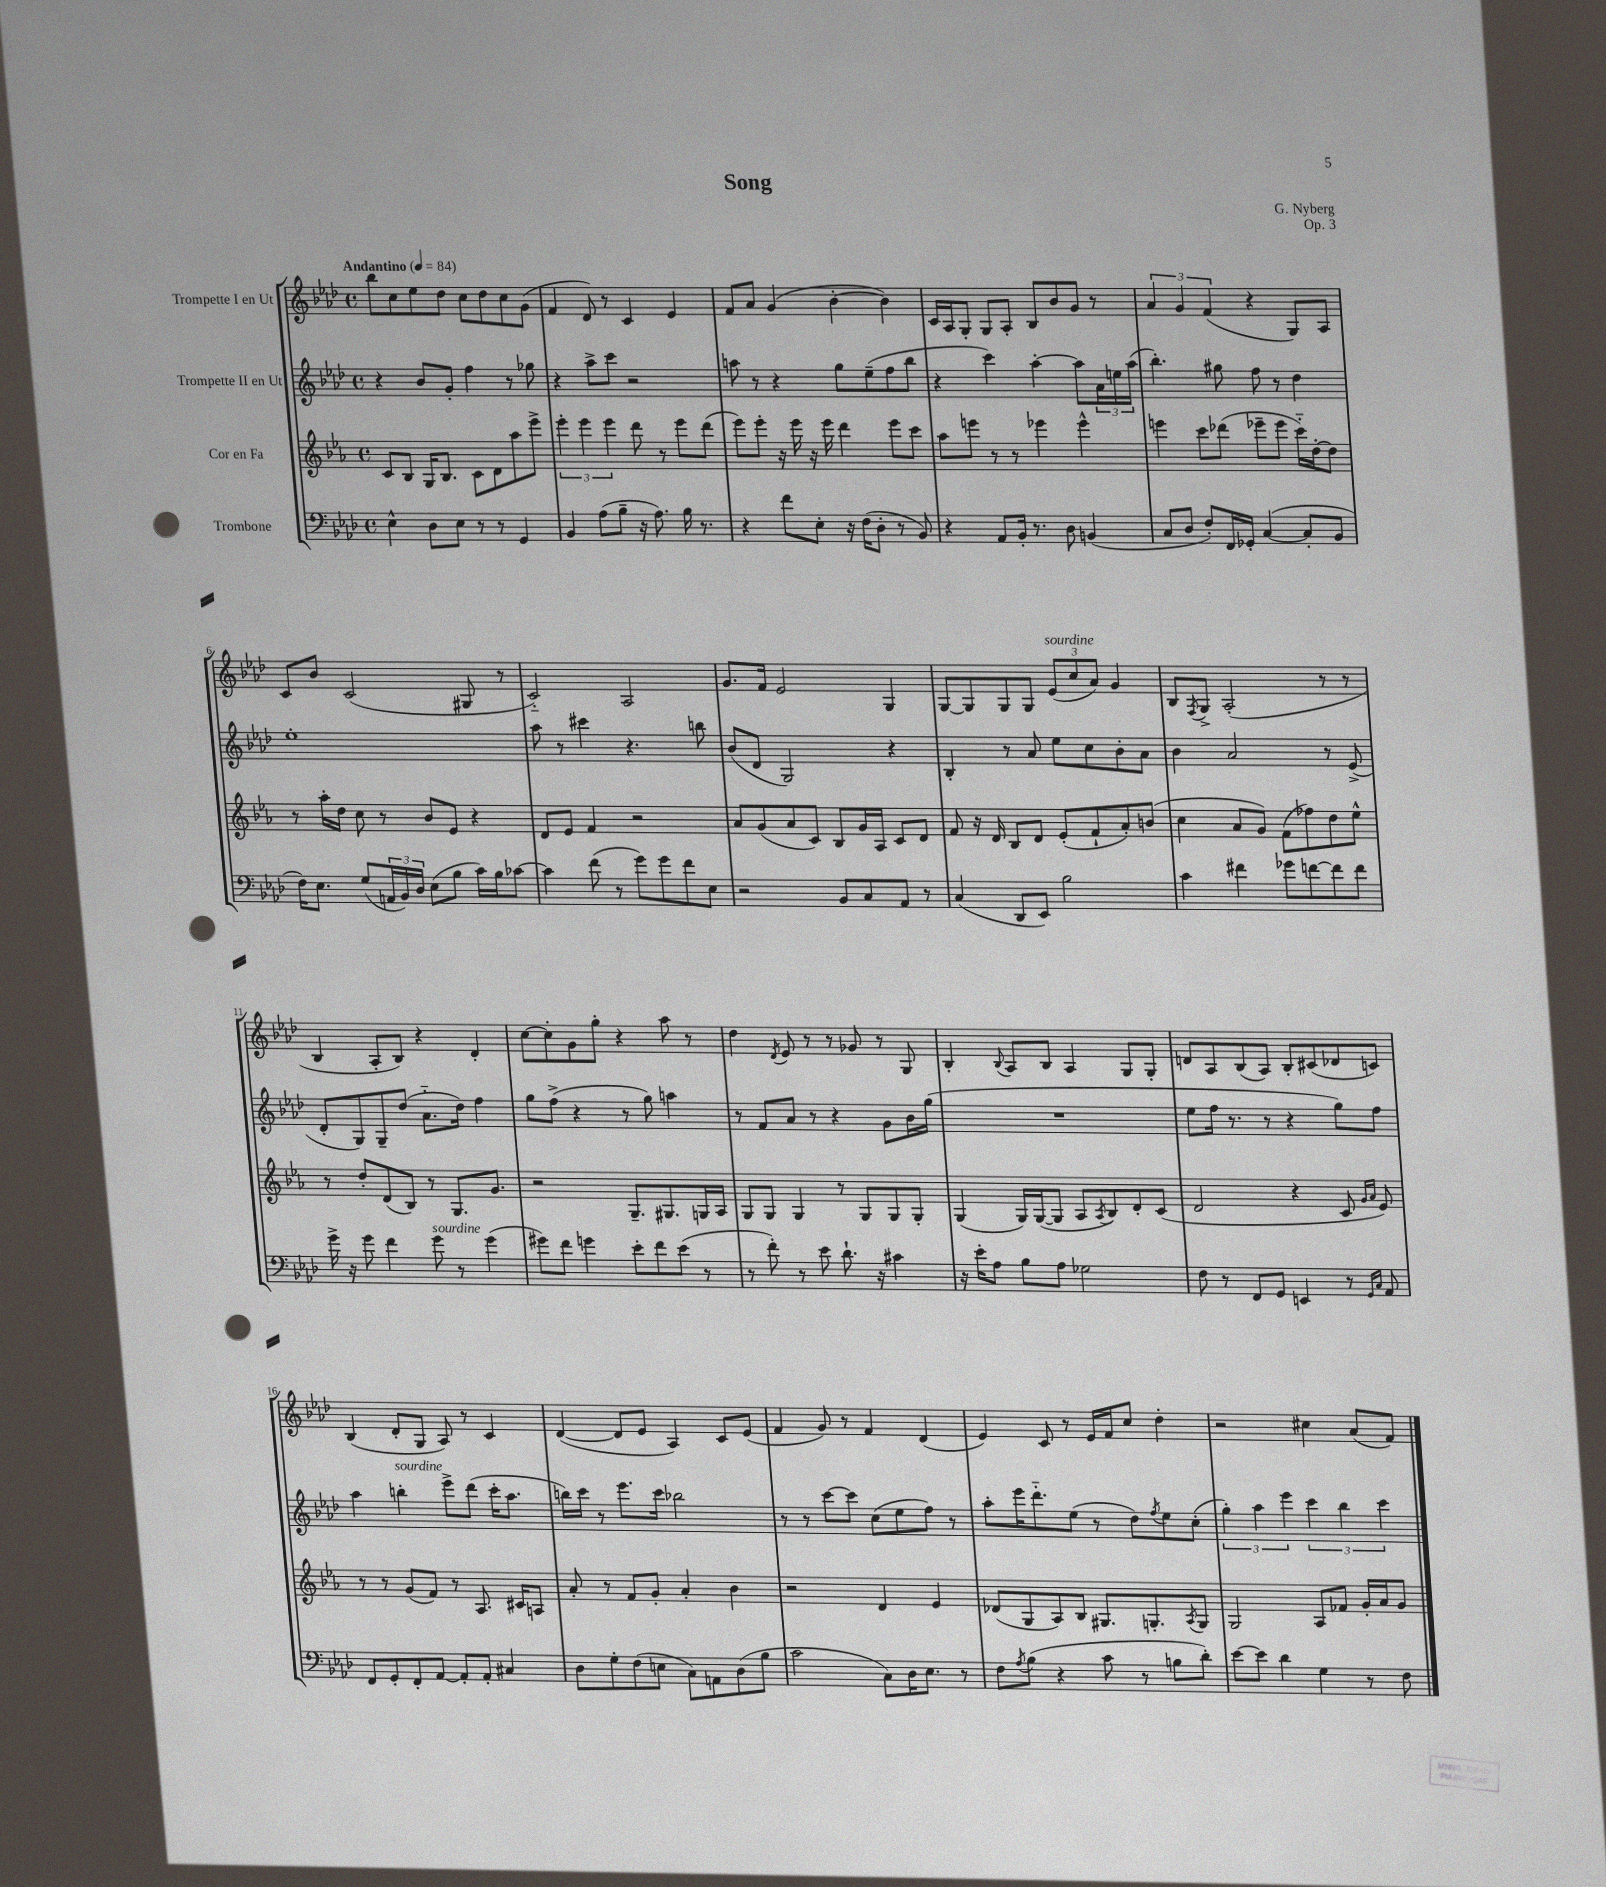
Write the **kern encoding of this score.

**kern	**kern	**kern	**kern
*staff4	*staff3	*staff2	*staff1
*clefF4	*clefG2	*clefG2	*clefG2
*k[b-e-a-d-]	*k[b-e-a-]	*k[b-e-a-d-]	*k[b-e-a-d-]
*M4/4	*M4/4	*M4/4	*M4/4
*met(c)	*met(c)	*met(c)	*met(c)
*MM84	*MM84	*MM84	*MM84
4E-^^\	8c/L	4r	8bb-\L
.	8B-/J	.	8cc\
8D-\L	16G/LK	8b-/L	8ee-\
.	8.B-/J	.	.
8E-\J	.	8g'/J	8dd-\J
8r	8c\L	4ff\	8cc\L
8r	8d\	.	8dd-\
4GG/	8aa-\	8r	8cc\
.	8eee-^\J	8gg-\	(8g\J
=	=	=	=
4BB-/	6eee-'\	4r	4f/
.	6eee-\	.	.
(8A-\L	.	8aa-^\L	8d-/)
.	6eee-\	.	.
8B-~\J	.	8ccc\J	8r
16r	8ddd\	2r	4c/
8.A-\)	.	.	.
.	8r	.	.
16B-\	8eee-\L	.	4e-/
8.r	.	.	.
.	(8ddd\J	.	.
=	=	=	=
4r	8eee-\L)	8aa\	8f/L
.	8eee-'\J	8r	8a-/J
8f\L	16r	4r	(4g/
.	16eee-\	.	.
8E-'\J	16r	.	.
.	16eee-\	.	.
16r	4ddd\	8gg\L	[4b-'\
(16F\LK	.	.	.
8D-'\J	.	(8ee-~\	.
8r	8eee-\L	8ff\	4b-\])
8BB-/)	8ccc\J	8bb-\J	.
=	=	=	=
4r	8aa-\L	4r	16c/LL
.	.	.	16A-/J
.	8eee\J	.	8G'/J
8AA-/L	8r	4ccc\)	8G/L
16BB-'/Jk	8r	.	8A-'/J
8.r	.	.	.
.	4eee-\	[4aa-'\	8B-/L
8D-\	.	.	8b-/
(4BB/	4eee-^^\	8aa-\]L	8g/J
.	.	24a-\L	8r
.	.	24ee\	.
.	.	(24aa-\JJ	.
=	=	=	=
8C/L	4eee\	4.bb-'\)	6a-/
8D-/J	.	.	.
.	.	.	6g/
8F'/L)	8ccc\L	.	.
.	.	.	(6f/
16FF/L	(8ddd-\J	8gg#\	.
16GG-'/JJ	.	.	.
([4C/	8eee-~\L	8ff\	4r
.	8eee-\J	8r	.
8C'/]L	16ccc'~\LL)	4dd-\	8G/L)
.	[16dd'\J	.	.
8BB-/J	8dd\]J	.	8A-/J
=	=	=	=
16F\LK)	8r	1ee-'	8c/L
8.E-\J	.	.	.
.	16aa-'\LL	.	8b-/J
.	16dd\JJ	.	.
(8G/L	8cc\	.	(2c/
24AA/L	8r	.	.
24BB-/)	.	.	.
24D-/JJ	.	.	.
(8E-\L	8b-/L	.	.
8B-\J	8e-/J	.	.
16c\LL)	4r	.	8G#/
16B-\J	.	.	.
[8c-\J	.	.	8r
=	=	=	=
4c-\]	8d/L	8aa-\	2c'~/)
.	8e-/J	8r	.
(8f\	4f/	4ccc#\	.
8r	.	.	.
8g\L)	2r	4.r	2A-/
8g\	.	.	.
8f\	.	.	.
8E-\J	.	8bb\	.
=	=	=	=
2r	8a-/L	(8b-/L	8.g/L
.	(8g/	8d-/J	.
.	.	.	16f/Jk
.	8a-/	2G/)	2e-/
.	8c/J)	.	.
8BB-/L	8B-/L	.	.
8C/	16g/L	.	.
.	16A-/JJ	.	.
8AA-/J	8c/L	4r	4G/
8r	8d/J	.	.
=	=	=	=
(4C/	8f/	4B-'/	[8G/L
.	16r	.	8G/]
.	16d/	.	.
8DD-/L	8B-/L	8r	8G/
8EE-/J)	8d/J	8a-/	8G/J
2B-\	(8e-'/L	8ee-\L	(12e-/L
.	.	.	12cc/
.	8f`/	8cc\	.
.	.	.	12a-/J)
.	8a-'/)	8b-'\	4g/
.	(8b/J	8a-\J	.
=	=	=	=
4c\	4cc\	4b-\	8B-/L
.	.	.	8qF/
.	.	.	8G^/J
4f#\	8a-/L	2a-/	(2A-'/
.	8g/J)	.	.
8g-\L	(8f\L	.	.
[8f\	8ff-\)	.	.
8f\]	8dd\	8r	8r
8f\J	8ee-^^\J	(8e-^/	8r
=	=	=	=
16g^\	8r	8d-'/L	4B-/
16r	.	.	.
8g\	8dd'/L	8G/)	.
4f\	(8d/	8G~/	8A-'/L
.	8B-/J)	(8dd-/J	8B-/J)
8g\	8r	8.a-'~\L	4r
8r	8.G/L	.	.
.	.	16dd-\Jk)	.
(4g\	.	4ff\	4d-'/
.	8.g/J	.	.
=	=	=	=
8g#\L)	2r	8gg\L	[8cc\L
8f\J	.	(8ff^\J	8cc'\]
4g\	.	4r	8g\
.	.	.	8gg'\J
8e-'\L	8.G~/L	8r	4r
8f\	.	8gg\)	.
.	8.G#/	.	.
(8e-\J	.	4aa\	8aa-\
8r	16G/L	.	8r
.	16A-/JJ	.	.
=	=	=	=
8r	8G/L	8r	4dd-\
8f'\)	8G/J	8f/L	.
.	.	.	8qd-/
8r	4G/	8a-/J	8e-/
8e-\	.	8r	8r
8.d-`\	8r	4r	8r
.	8G/L	.	8g-/
16r	.	.	.
4c#\	8G/	8g\L	8r
.	8G'/J	16b-\L	8G/
.	.	(16gg\JJ	.
=	=	=	=
16r	(4G/	1r	4B-'/
16e-'\LK	.	.	.
8A-\J	.	.	.
.	.	.	8qqB-/
8B-\L	16G/LL)	.	8A-/L
.	([16G/J	.	.
8A-\J	8G/]J	.	8B-/J
2G-\	8A-/L	.	4A-/
.	8qA-/	.	.
.	8B-/)	.	.
.	8d'/	.	8G/L
.	(8c/J	.	8G'/J
=	=	=	=
8F\	2d/	8ee-\L	8d/L
8r	.	16ff\Jk	8A-/
.	.	8.r	.
8FF/L	.	.	(8B-/
8GG/J	.	8r	8A-/J)
4EE/	4r	4r	8B-'/L
.	.	.	(8c#/
8r	8c/	8gg\L)	8d-/
16qqGG/LL	16qqg/LL	.	.
16qqC/JJ	16qqa-/JJ	.	.
8AA-/	8e-/)	8ff\J	8c/J)
=	=	=	=
8FF/L	8r	4aa-\	(4B-/
8GG'/	8r	.	.
8FF'/	(8g/L	4bb'\	8d-'/L
[8AA-/J	8f/J)	.	8G/J
8AA-'/]L	8r	8eee-^\L	8A-/)
8AA-'/J	8.A-/	(8ddd-\J	8r
4C#/	.	16ccc'\LK	4c/
.	16c#/LK	8.aa-\J	.
.	8A/J	.	.
=	=	=	=
8D-\L	8a-'/	16bb\LL)	([4d-/
.	.	16ccc\JJ	.
8G'\	8r	8r	.
(8F\	8f/L	8.eee-\L	8d-/]L
8E\J	8g'/J	.	8e-/J
.	.	16ccc\Jk	.
8C\L)	4a-'/	2bb-\	4A-/)
8AA\	.	.	.
(8D-\	4b-\	.	8c/L
8B-\J	.	.	(8e-/J
=	=	=	=
2c\	2r	8r	4f/
.	.	8r	.
.	.	[8ccc\L	8g/)
.	.	8ccc\]J	8r
8C\L)	4d/	(8cc\L	4f/
16D-\K	.	8ee-\	.
8.E-\J	.	.	.
.	4e-/	8ff\J)	(4d-/
8r	.	8r	.
=	=	=	=
8F\L	(8d-/L	8aa-'\L	4e-/)
8qA-/	.	.	.
(8B-\J	8G/	16eee-\K	.
.	.	8.ddd-'~\	.
4r	8A-/)	.	8c/
.	8B-/J	(8ee-\J	8r
8c\	8.G#/L	8r	16e-/LL
.	.	.	16f/J
8r	.	8dd-\L)	8cc/J
.	8.G'/	.	.
.	.	8qff/	.
8B\L	.	8ee-\	4dd-'\
.	8qA-/	.	.
8d-'\J)	8G/J	(8cc'\J	.
=	=	=	=
[8e-\L	2G/	6gg'\)	2r
8e-\]J	.	.	.
.	.	6aa-\	.
4d-\	.	.	.
.	.	6eee-\	.
4G\	8A-/L	6ccc\	4cc#\
.	8f-/J	.	.
.	.	6bb-\	.
8r	16g'/LL	.	(8a-/L
.	16a-/J	.	.
.	.	6ccc\	.
8F\	8g/J	.	8f/J)
==	==	==	==
*-	*-	*-	*-
